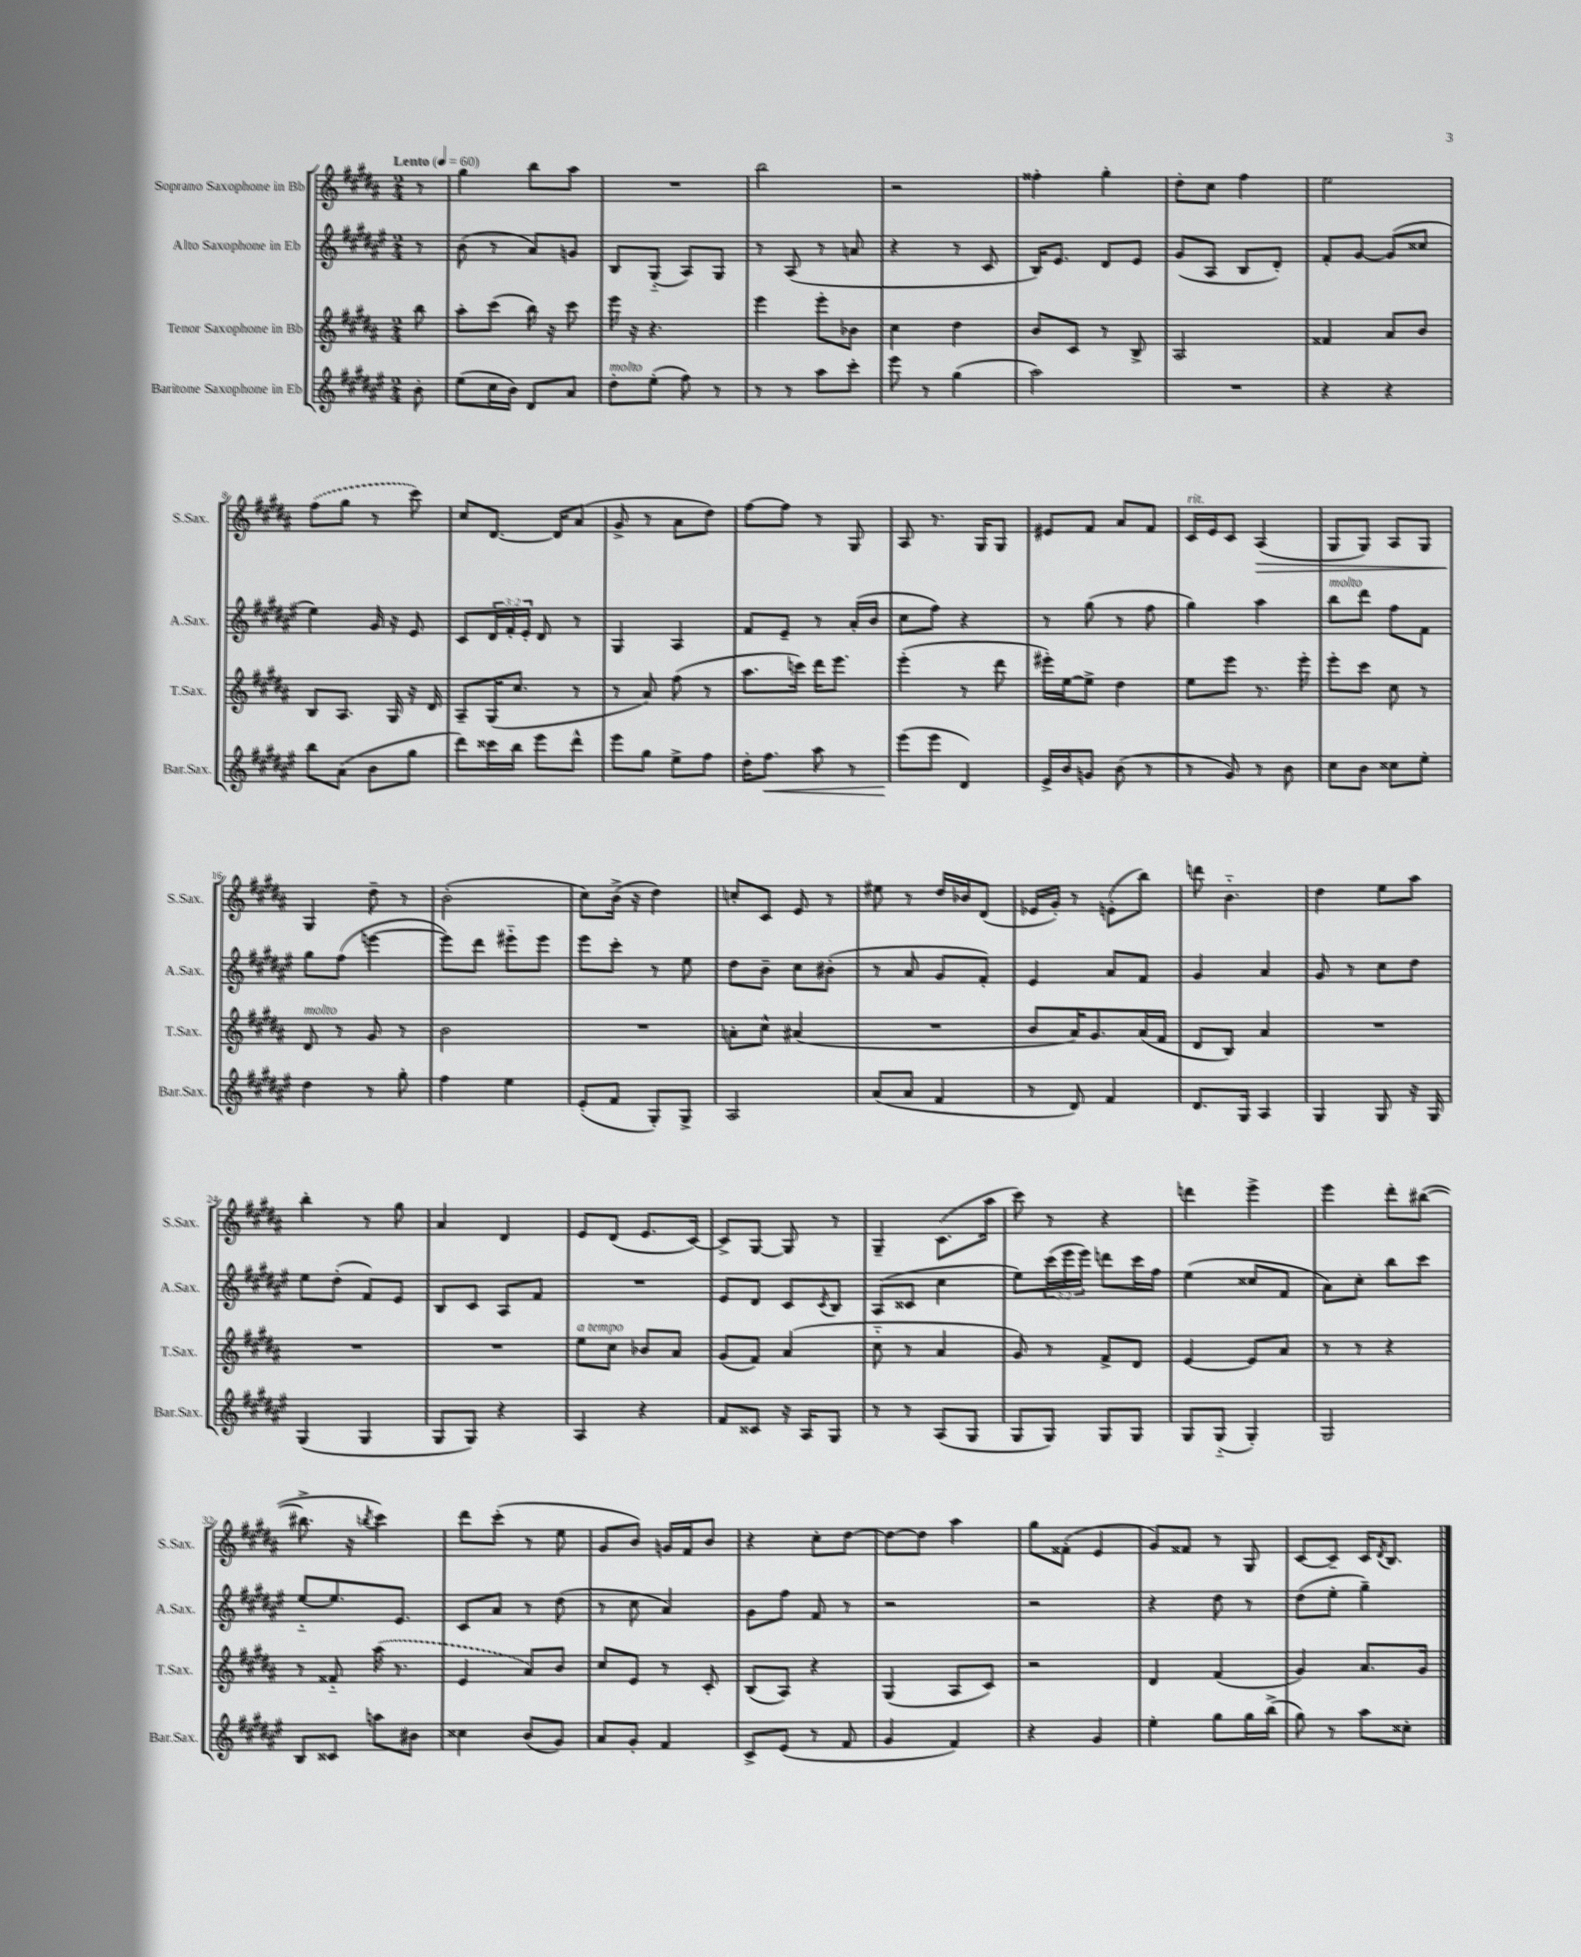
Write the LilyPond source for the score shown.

<<
\new StaffGroup <<
\new Staff = "s0" \with { instrumentName = "Soprano Saxophone in Bb" shortInstrumentName = "S.Sax." } {
    \clef treble \key b \major \numericTimeSignature \time 2/4 \partial 8 \tempo "Lento" 4 = 60
    r8 |
    gis''4 b''8 ais''8 |
    R2 |
    b''2 |
    r2 |
    fisis''4-. gis''4-. |
    dis''8-. cis''8 fis''4 |
    e''2 |
    \once \slurDashed fis''8( gis''8 r8 cis'''8) |
    cis''8 dis'8.~ dis'16 ais'8( |
    gis'8-> r8 ais'8 dis''8) |
    fis''8~ fis''8 r8 gis8 |
    ais8 r8. gis16 gis8 |
    eis'8 fis'8 ais'8 fis'8 |
    cis'16^\markup { \italic "rit." } e'16 cis'8 ais4\>( |
    gis8 gis8) ais8 gis8 |
    gis4\! dis''8-- r8 |
    b'2-.( |
    cis''8) b'16->( r16 dis''4) |
    c''8-. cis'8 e'8 r8 |
    eis''8 r8 dis''16 bes'16 dis'8( |
    ees'16 gis'16-.) r8 e'8-.( b''8) |
    d'''8 b'4.-_ |
    dis''4 e''8 ais''8 |
    b''4-. r8 gis''8 |
    ais'4 dis'4 |
    e'8 dis'8( e'8. cis'16~) |
    cis'8-> gis8~ gis8 r8 |
    gis4-- cis'8.( ais''16 |
    cis'''8) r8 r4 |
    d'''4 e'''4-> |
    e'''4 dis'''8-. bis''8~( |
    bis''8.-> r16 \acciaccatura { b''8 } cis'''4) |
    dis'''8 cis'''8-.( r8 e''8 |
    gis'8 b'8) g'16 fis'16 b'8 |
    r4 cis''8-. dis''8~ |
    dis''8~ dis''8 ais''4 |
    gis''8 fisis'8-.( e'4 |
    gis'8) fisis'8 r8 gis8 |
    cis'8~ cis'8-- cis'16 \acciaccatura { dis'8 } b8. \bar "|." |
}
\new Staff = "s1" \with { instrumentName = "Alto Saxophone in Eb" shortInstrumentName = "A.Sax." } {
    \clef treble \key fis \major \numericTimeSignature \time 2/4 \override Staff.TupletNumber.text = #tuplet-number::calc-fraction-text \partial 8
    r8 |
    b'8( r8 ais'8) g'8 |
    b8 gis8-_( ais8) gis8 |
    r8 ais8( r8 a'8 |
    r4 r8 cis'8 |
    b16) eis'8. dis'8 eis'8 |
    gis'8( ais8 b8 dis'8-.) |
    fis'8-. gis'8~ gis'8( cisis''8 |
    eis''4) gis'16 r16 eis'8 |
    cis'8 \tuplet 3/2 { dis'16 fis'16-. eis'16-. } dis'8 r8 |
    gis4 ais4 |
    fis'8 eis'8-- r8 ais'16-.( b'16 |
    cis''8 fis''8) r4 |
    r8 gis''8( r8 fis''8 |
    gis''4) ais''4 |
    b''8^\markup { \italic "molto" } dis'''8 fis''8 fis'8 |
    gis''8 fis''8( e'''4~ |
    e'''8) dis'''8 eis'''8-_ eis'''8 |
    eis'''8 cis'''8-. r8 eis''8 |
    dis''8 b'8-- cis''8 bis'8-.( |
    r8 ais'8 gis'8 fis'8-.) |
    eis'4 ais'8 fis'8 |
    gis'4 ais'4 |
    gis'8 r8 cis''8 dis''8 |
    eis''8 dis''8-.( fis'8) eis'8 |
    b8 cis'8 ais8 fis'8 |
    R2 |
    eis'8 dis'8 cis'8 \acciaccatura { cis'8 } b8 |
    ais8( cisis'8 cis''4 |
    eis''8) \tuplet 3/2 { cis'''16( eis'''16 eis'''16) } d'''8 cis'''16 fis''16 |
    eis''4( cisis''8 fis'8 |
    ais'8) cis''8-. b''8 cis'''8 |
    eis''8~-_ eis''8. eis'8. |
    cis'8 ais'8 r8 dis''8( |
    r8 cis''8 ais'4) |
    gis'8 fis''8 fis'8 r8 |
    r2 |
    r2 |
    r4 dis''8 r8 |
    dis''8( eis''8-. gis''4--) \bar "|." |
}
\new Staff = "s2" \with { instrumentName = "Tenor Saxophone in Bb" shortInstrumentName = "T.Sax." } {
    \clef treble \key b \major \numericTimeSignature \time 2/4 \partial 8
    b''8 |
    ais''8-. cis'''8( b''16) r16 cis'''8 |
    e'''16 r16 r4. |
    e'''4 e'''8-. bes'8 |
    cis''4 dis''4 |
    b'8 cis'8 r8 b8-> |
    ais2 |
    fisis'4 ais'8 b'8 |
    b8 ais8. gis16 r16 dis'16 |
    ais8-- gis16( cis''8. r8 |
    r8 ais'8) fis''8( r8 |
    ais''8. c'''16) dis'''16 e'''8. |
    e'''4-.( r8 dis'''8 |
    eis'''16-.) e''16~ e''8-> dis''4 |
    e''8 e'''8 r8. e'''16-. |
    e'''8-. cis'''8 cis''8 r8 |
    dis'8^\markup { \italic "molto" } r8 gis'8 r8 |
    b'2 |
    R2 |
    a'8-. cis''8-^ ais'4( |
    R2 |
    b'8 ais'16) gis'8. ais'16( fis'16 |
    dis'8 b8) ais'4 |
    R2 |
    R2 |
    R2 |
    e''8^\markup { \italic "a tempo" } cis''8 bes'8 ais'8 |
    gis'8( fis'8) ais'4( |
    cis''8-_ r8 ais'4 |
    gis'8) r8 fis'8-> dis'8 |
    e'4~ e'8 ais'8 |
    r8 r8 r4 |
    r8 fisis'8-_ \once \slurDashed ais''16( r8. |
    e'4 ais'8) b'8 |
    cis''8 e'8 r8 cis'8-. |
    b8( ais8) r4 |
    gis4( ais8 cis'8) |
    r2 |
    dis'4 fis'4( |
    gis'4) ais'8. gis'16 \bar "|." |
}
\new Staff = "s3" \with { instrumentName = "Baritone Saxophone in Eb" shortInstrumentName = "Bar.Sax." } {
    \clef treble \key fis \major \numericTimeSignature \time 2/4 \partial 8
    b'8-. |
    eis''8( cis''16 b'16) dis'8 ais'8 |
    dis''8-.^\markup { \italic "molto" } eis''8-.( fis''8) r8 |
    r8 r8 ais''8 cis'''8-. |
    eis'''8 r8 gis''4( |
    ais''2) |
    R2 |
    r4 r4 |
    b''8 ais'8( b'8 gis''8 |
    dis'''8) cisis'''16 b''16 eis'''8 dis'''8-^ |
    eis'''8 gis''8 eis''8-> fis''8 |
    dis''16-. fis''8.\< ais''8 r8 |
    eis'''8\!( eis'''8 dis'4) |
    eis'16-> b'16 g'8 b'8( r8 |
    r8 gis'8) r8 b'8 |
    cis''8 b'8 cisis''8 eis''8-. |
    dis''4 r8 gis''8-. |
    fis''4 eis''4 |
    eis'8-.( fis'8 gis8-.) gis8-> |
    ais2 |
    ais'8( ais'8 fis'4 |
    r8 dis'8) fis'4 |
    dis'8. gis16 ais4 |
    gis4 gis8 r16 gis16 |
    gis4( gis4 |
    gis8 gis8) r4 |
    ais4 r4 |
    fis'8 cisis'8 r16 ais16 gis8 |
    r8 r8 ais8( gis8 |
    gis8 gis8) gis8 gis8 |
    gis8 gis8-_( gis4-.) |
    gis2 |
    b8 cisis'8 a''8 bis'8 |
    cisis''4 b'8( gis'8) |
    ais'8 gis'8-. fis'4 |
    cis'8-> eis'8( r8 fis'8 |
    gis'4 fis'4) |
    r4 gis'4 |
    eis''4-. gis''8 gis''16 b''16->( |
    gis''8) r8 ais''8 cisis''8-. \bar "|." |
}
>>
>>
